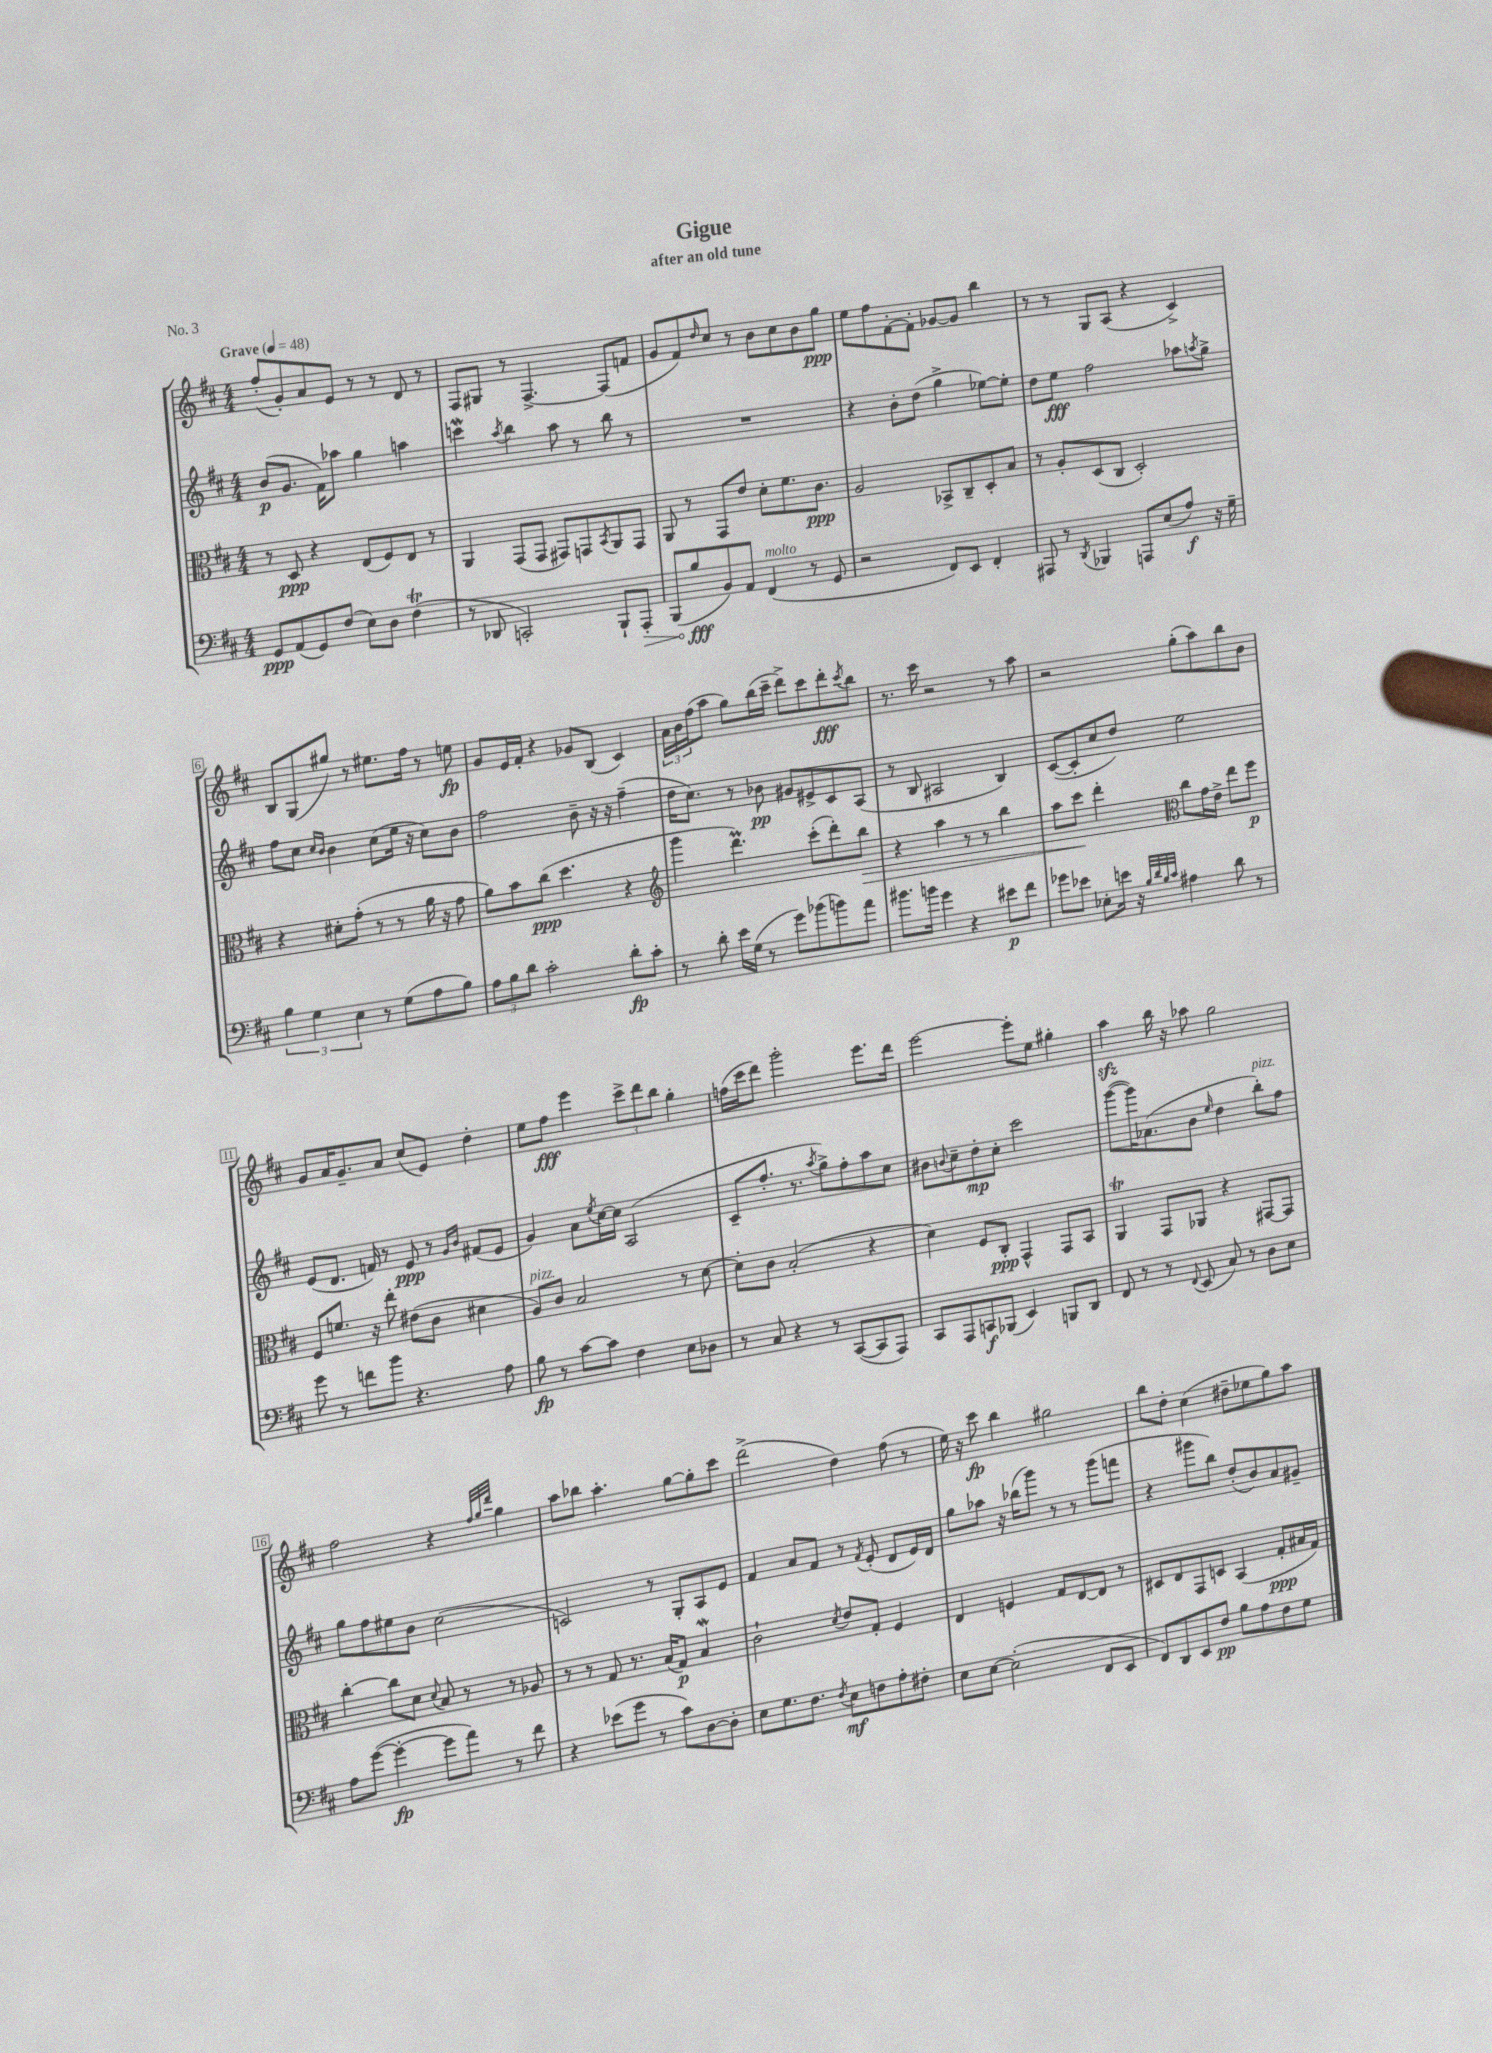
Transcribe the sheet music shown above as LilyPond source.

\header { title = "Gigue" subtitle = "after an old tune" piece = "No. 3" }
<<
\new StaffGroup <<
\new Staff = "s0" {
    \clef treble \key d \major \numericTimeSignature \time 4/4 \tempo "Grave" 4 = 48
    fis''8-.( g'8-.) a'8 e'8 r8 r8 d'8 r8 |
    fis8 gis8 r8 fis4.~-> fis8( f'8 |
    g'8 fis'8) \grace { d''16 } cis''8 r8 b'8 cis''8 b'8 g''8\ppp |
    e''8 fis''8 fis'8~-. fis'8-. ges'8~ ges'8 b''4 |
    r8 r8 g8 a8( r4 cis'4->) |
    b8 g8( gis''8) r8 eis''8. fis''16 r8 e''8\fp |
    g'8 e'16 fis'16-. r4 ges'8 b8( cis'4) |
    \tuplet 3/2 { a'16 b'16 fis''16( } a''8 g''8) b''16( cis'''16-- d'''8->) cis'''8 d'''8-.\fff \acciaccatura { cis'''8 } b''8 |
    r8. cis'''16 r2 r8 a''8 |
    r2 g''8-.( a''8) b''8 b'8 |
    g'8 a'16 g'8.-- a'8 cis''8( e'8) d''4-. |
    e''8 fis''8\fff e'''4 \tuplet 3/2 { cis'''8-> d'''8 b''8 } g''4-. |
    f''16( cis'''16 d'''8) g'''2-. e'''8. d'''16 |
    e'''2~ e'''8-. e''8 gis''4-. |
    a''4\sfz b''16 r16 aes''8 g''2 |
    fis''2 r4 \grace { fis''32 g''32 d'''32 } g''4 |
    a''8 bes''8 a''4.-. g''8~ g''8-. cis'''8 |
    d'''2->( d''4) fis''8( r8 |
    e''16) r16 cis'''8\fp b''4 gis''2 |
    b''8 d''8-. cis''4( dis''8-- ees''8 g''8) a''8 \bar "|." |
}
\new Staff = "s1" {
    \clef treble \key d \major \numericTimeSignature \time 4/4
    b'8\p( g'8. fis'16) aes''8 g''4 a''4 |
    c'''4\mordent \acciaccatura { a''8 } b''4 a''8 r8 b''8 r8 |
    R1 |
    r4 b'8-. d''8( g''4-> ees''8~) ees''8-. |
    d''8 e''8\fff fis''2 aes''8 \acciaccatura { a''8 } g''8-> |
    fis''8 cis''8 \grace { cis''16 b'16 } b'4 cis''8( e''16 r16 cis''8) b'8 |
    fis''2 b'8-- r16 r16 fis''4--( |
    d''16 cis''8.) r8 bes'8\pp gis'8 eis'8-> cis'8 a8( |
    r8 b8 ais2 b4) |
    cis'8~( cis'8-. cis''8 d''8) e''2 |
    e'8( d'8. f'16) r8 e'8\ppp r8 \grace { g'16 b'16 } fis'8( e'8 |
    g'4) a'8 \acciaccatura { e''8 } cis''16~ cis''16 a2( |
    cis'8-- fis''8.-. r8. \acciaccatura { a''8 } g''8->) fis''8-. a''8 cis''8 |
    bis'8 \appoggiatura { b'8 } cis''8-- d''8-.\mp cis''8-. cis'''2 |
    g'''8~( g'''16) aes'8.( b'8 \grace { e''16 } d''4 b''8-.^\markup { \italic "pizz." }) fis''8 |
    g''8 fis''8 eis''8 b'8 cis''2( |
    c'2) r8 g8-. a8 e'8 |
    fis'4 a'8 fis'8 r8 \acciaccatura { fis'8 } e'8-.( d'8 e'16) d'16 |
    g''8 aes''8 r16 bes''16( g'''8) r8 r8 g'''8( f'''8 |
    r4 gis'''8 b''8) d''8-.( b'8) a'8 gis'8-- \bar "|." |
}
\new Staff = "s2" {
    \clef alto \key d \major \numericTimeSignature \time 4/4
    r8 d8\ppp r4 e8( fis8) e8 r8 |
    a,4 g,8( g,8 gis,8) g,8 \acciaccatura { b,8 } a,8 g,8 |
    a,8 r8 g,8 e'8 d'8-. fis'8. cis'8.\ppp |
    a2 bes,8-> cis8-- d8-. b8 |
    r8 a8-. d8( cis8 d2-.) |
    r4 dis'8-. g'8-.( r8 r8 a'16 r16 g'8 |
    a'8) b'8 cis''8\ppp( d''4. r4 |
    \clef treble g'''4 d'''4.\prall) cis'''8-.( d'''8-.) b''8\> |
    r4 a''4 r8 r8 b''4 |
    a''8 cis'''8\! d'''4-. \clef alto cis''8 g'16 e'16-> e''8 fis''8\p |
    fis8 f'8. r16 e''8-. eis'8( cis'8 dis'4 |
    a8^\markup { \italic "pizz." }) cis'8 b2 r8 d'8~ |
    d'8-. cis'8 b2-.( r4 |
    d'4) fis8 cis8-.\ppp g,4-^ g,8 b,8 |
    a,4\trill g,8 aes,8 r4 gis,8~ gis,8 |
    cis''4~-. cis''8 d'8 \appoggiatura { d'8 } b8 r8 r8 aes8 |
    r8 r8 g8 r8. b16( g8\p) b4\mordent |
    cis'2-! \acciaccatura { d'8 } e'8 g8-. fis4 |
    e4 f4 g8 e8~ e8 r8 |
    dis8 e8 g,8 d8 b,4( g8-.\ppp bis16 g16) \bar "|." |
}
\new Staff = "s3" {
    \clef bass \key d \major \numericTimeSignature \time 4/4
    g,8\ppp a,8( g,8) fis8( e8) d8 fis4\trill( |
    r8 des,8 c,2-.) b,,8-! \once \override Hairpin.circled-tip = ##t a,,8-.\> |
    b,,8( b8\fff\! b,8) a,8 fis,4^\markup { \italic "molto" }( r8 g,8 |
    r2 fis,8) e,8 fis,4-. |
    ais,,8 r8 \acciaccatura { d,8 } bes,,4 a,,8 e8( a8\f) r16 g16-- |
    \tuplet 3/2 { b4 g4 e4 } r8 g8( a8 b8) |
    \tuplet 3/2 { a8 b8 d'8 } cis'2-. d'8-.\fp cis'8-. |
    r8 d'8-. e'16 g16( r8 g'8) bes'8( b'8) a'8 |
    bis'8. b'16 g'4 r4 eis'8\p fis'8 |
    ges'8 ees'8 ees8-. e'16 r16 \grace { b32 d'32 b32 cis'32 } ais4 d'8 r8 |
    g'8 r8 f'8 b'8 r4. a8 |
    b8\fp r8 cis'8~ cis'8 fis4 e8 des8 |
    r8 cis8 r4 r8 cis,8~( cis,8 a,,8) |
    cis,8 a,,8 c,8\f bes,,8( e,4) b,,8 d,8 |
    fis,8 r8 r8 \appoggiatura { fis,8 } e,8( cis8) r8 d8 e8 |
    a8 g'8~( g'4~-.\fp g'8 a'8) r8 fis'8 |
    r4 ees'8( g'8 r8 cis'8) d8~ d8-. |
    e8 g8. fis8. \acciaccatura { fis8 } e8\mf f8 a8-. fis8-. |
    e8 e8~ e2-.( fis,8 e,8 |
    fis,8) d,8 e,8 fis8\pp b8 a8 fis8 g8 \bar "|." |
}
>>
>>
\layout { \context { \Score \override BarNumber.stencil = #(make-stencil-boxer 0.1 0.3 ly:text-interface::print) } }
